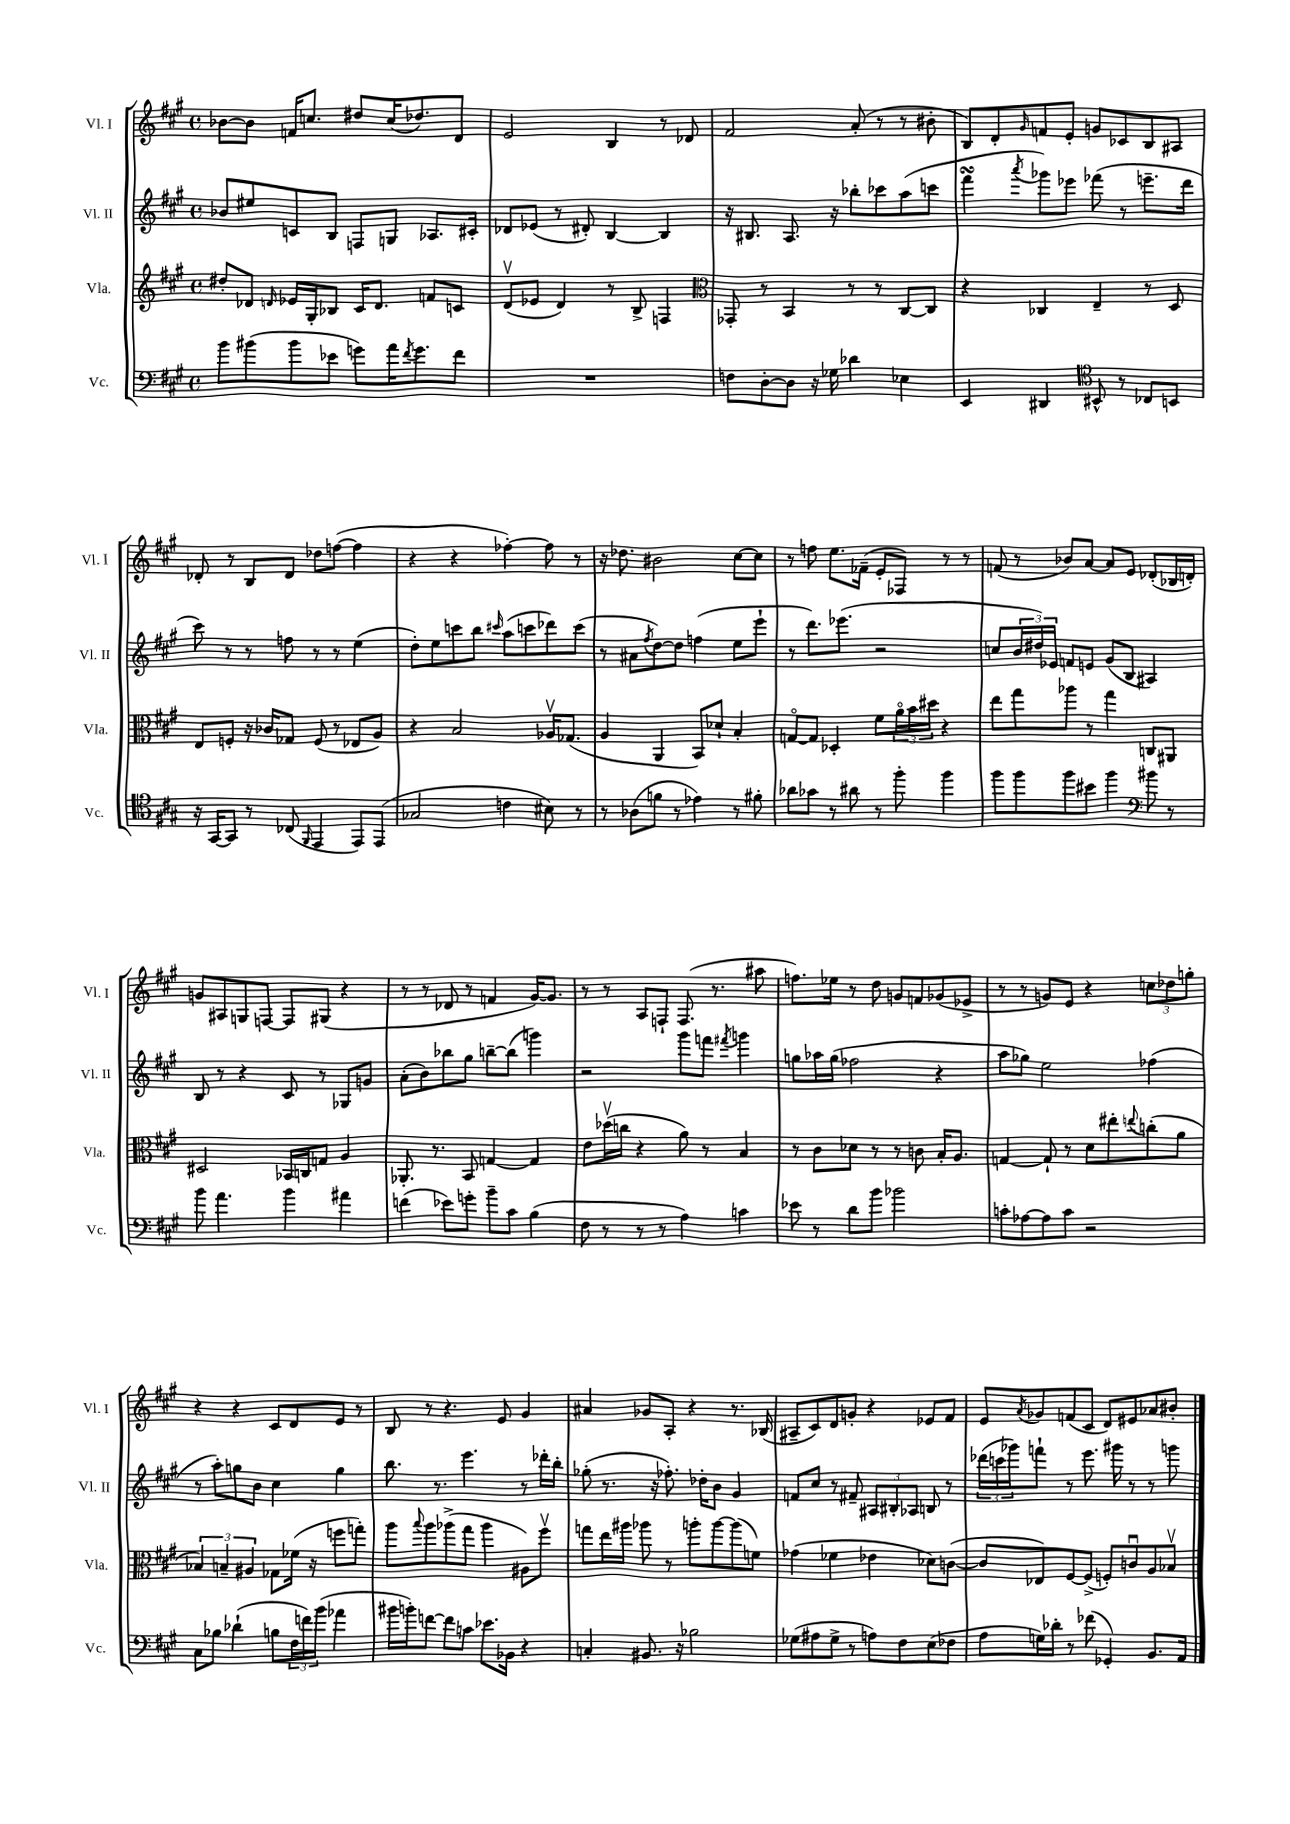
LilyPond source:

<<
\new StaffGroup <<
\new Staff = "s0" \with { instrumentName = "Vl. I" shortInstrumentName = "Vl. I" } {
    \clef treble \key a \major \defaultTimeSignature \time 4/4
    bes'8~ bes'8 f'16 c''8. dis''8 c''16( des''8.) d'8 |
    e'2 b4 r8 des'8 |
    fis'2 a'8-.( r8 r8 bis'8-. |
    b8) d'8-. \grace { gis'16 } f'8 e'8-. g'8 ces'8 b8 ais8 |
    des'8-. r8 b8 des'8 des''8 f''8~( f''4 |
    r4 r4 fes''4~-.) fes''8 r8 |
    r16 des''8. bis'2 cis''8~ cis''8 |
    r8 f''8 e''8. fes'16--( e'8-. fes8) r8 r8 |
    f'8( r8 bes'8) a'8~ a'8 e'8 des'8-.( bes16 d'16-.) |
    g'8 ais8 g8 f8~ f8 gis8( r4 |
    r8 r8 des'8 r8 f'4 gis'16~) gis'8. |
    r8 r8 a8 f8-! f8.( r8. ais''8 |
    f''8.) ees''16 r8 d''8 g'8 f'8 ges'8( ees'8-> |
    r8 r8 g'8) e'8 r4 \tuplet 3/2 { c''8 des''8 g''8-. } |
    r4 r4 cis'8 d'8 e'8 r8 |
    b8 r8 r4. e'8 gis'4 |
    ais'4 ges'8 a8-. r4 r8. bes16( |
    ais8-- cis'8) d'8 g'8-. r4 ees'8 fis'8 |
    e'8 \acciaccatura { a'8 } ges'8 f'8( cis'8 d'8) eis'8 aes'8 bis'8-. \bar "|." |
}
\new Staff = "s1" \with { instrumentName = "Vl. II" shortInstrumentName = "Vl. II" } {
    \clef treble \key a \major \defaultTimeSignature \time 4/4
    bes'8 eis''8 c'8 b8 f8 g8 aes8. cis'16-. |
    des'8 ees'8( r8 dis'8-.) b4~ b4 |
    r16 bis8. a8. r16 bes''8-. ces'''8 a''8( c'''8 |
    fis'''4\turn \acciaccatura { a'''8 } ges'''8) ees'''8 fes'''8( r8 e'''8.-- d'''16 |
    cis'''8) r8 r8 f''8 r8 r8 e''4( |
    d''8-.) e''8 c'''8 b''8 \grace { cis'''16 } a''8( c'''8 des'''8) c'''8( |
    r8 ais'8 \acciaccatura { fis''8 } d''8~) d''8 f''4( e''8 e'''8-! |
    r8 d'''8.) ees'''8.( r2 |
    c''8 \tuplet 3/2 { b'16 dis''16) ees'16 } f'8 e'8 gis'8( b8 ais4) |
    b8 r8 r4 cis'8 r8 ges8 g'8 |
    a'8-.( b'8) bes''8 gis''8 b''8~-- b''8( g'''4) |
    r2 gis'''8 f'''8 \acciaccatura { fis'''8 } g'''4 |
    g''8 aes''16 g''16( fes''2 r4 |
    a''8 ges''8) e''2 fes''4( |
    r8 a''8-.) g''8 b'8 cis''4 g''4 |
    b''8. r8. e'''4. r8 des'''16-. b''16-. |
    ges''8-.( r8. r16 fes''8.-.) des''16-. b'8 gis'4 |
    f'8 cis''8 r8 fis'8-- \tuplet 3/2 { ais8 bis8-. aes8 } b8 r8 |
    \tuplet 3/2 { des'''16( c'''16 ges'''16) } f'''8-! r8 e'''8. gis'''16 r8 r8 g'''8 \bar "|." |
}
\new Staff = "s2" \with { instrumentName = "Vla." shortInstrumentName = "Vla." } {
    \clef treble \key a \major \defaultTimeSignature \time 4/4
    dis''8-. des'8 \grace { d'16 } ees'16 gis16-. bes8 cis'16 d'8. f'8 c'8 |
    d'8\upbow( ees'8 d'4) r8 b8-> f4 |
    \clef alto ges,8-. r8 b,4 r8 r8 cis8~ cis8 |
    r4 ces4 e4-- r8 d8 |
    e8 f8-. r16 ces'16 ges8 f8( r8 ees8 a8) |
    r4 b2 aes16\upbow ges8.( |
    a4 a,4 b,8) des'8-! b4-. |
    g8~\flageolet g8 des4-. fis'8 \tuplet 3/2 { a'16\flageolet b'16 dis''16 } r4 |
    e''8 gis''8 aes''8 r8 gis''4 c8 ais,8 |
    dis2 bes,16 c16 g8 a4 |
    aes,8.-. r8. b,8 g4~ g4 |
    e'8 des''16\upbow( c''16 r4 a'8) r8 b4 |
    r8 cis'8 des'8 r8 r8 c'8 b16-. a8. |
    g4~ g8-! r8 d'8 eis''8-. \appoggiatura { e''8 } c''8-.( a'8 |
    \tuplet 3/2 { bes4) b4-- ais4 } ges8 fes'16( r16 f''8 g''8-.) |
    a''8 \appoggiatura { b''8 } a''8 aes''8->( gis''8 aes''4 ais8) fis''8\upbow |
    g''8 e''16 ais''16 aes''8 r8 a''8-. a''8~ a''8( f'8) |
    ges'4( fes'4 ees'4 des'8) c'8~( |
    c'8 ees8) fis8~ fis8->( f8-.) c'8\downbow a8 bes8\upbow \bar "|." |
}
\new Staff = "s3" \with { instrumentName = "Vc." shortInstrumentName = "Vc." } {
    \clef bass \key a \major \defaultTimeSignature \time 4/4
    b'8 bis'8( bis'8 ees'8 g'8) a'16 \acciaccatura { fis'8 } g'8. fis'8 |
    R1 |
    f8 d8~-. d8 r16 ges16 des'4 ees4 |
    e,4 dis,4 \clef tenor bis,8-^ r8 ces8 b,8 |
    r16 gis,16~ gis,8 r8 ces8( \grace { fis,16 } e,4 e,8) e,8( |
    ges2 c'4 bis8) r8 |
    r8 aes8( f'8 r8 ees'4) r8 fis'8-. |
    aes'8 ges'8 r8 ais'8 r8 fis''8-. fis''4 |
    fis''8 fis''8 fis''8 bis'8 fis''4 \clef bass bis'8 r8 |
    b'8 a'4. b'4 ais'4 |
    f'4( ees'8) g'8-. b'8-- cis'8 b4( |
    fis8 r8 r8 r8 a4) c'4 |
    ees'8 r8 d'8 b'8 bes'2 |
    c'8-. aes8~ aes8 c'8 r2 |
    cis8 bes8 des'4-!( b8 \tuplet 3/2 { fis16 f'16) b'16( } aes'4 |
    bis'16 b'16-.) f'8~ f'8 c'8 ees'8. bes,16 r4 |
    c4-. bis,8. r16 bes2 |
    ges8( ais8 ges8-> r8 a8) fis8 e8( fes8 |
    a8 g16) des'16-. r8 fes'8( ges,4-.) b,8. a,16 \bar "|." |
}
>>
>>
\layout { \context { \Score \remove "Bar_number_engraver" } }
